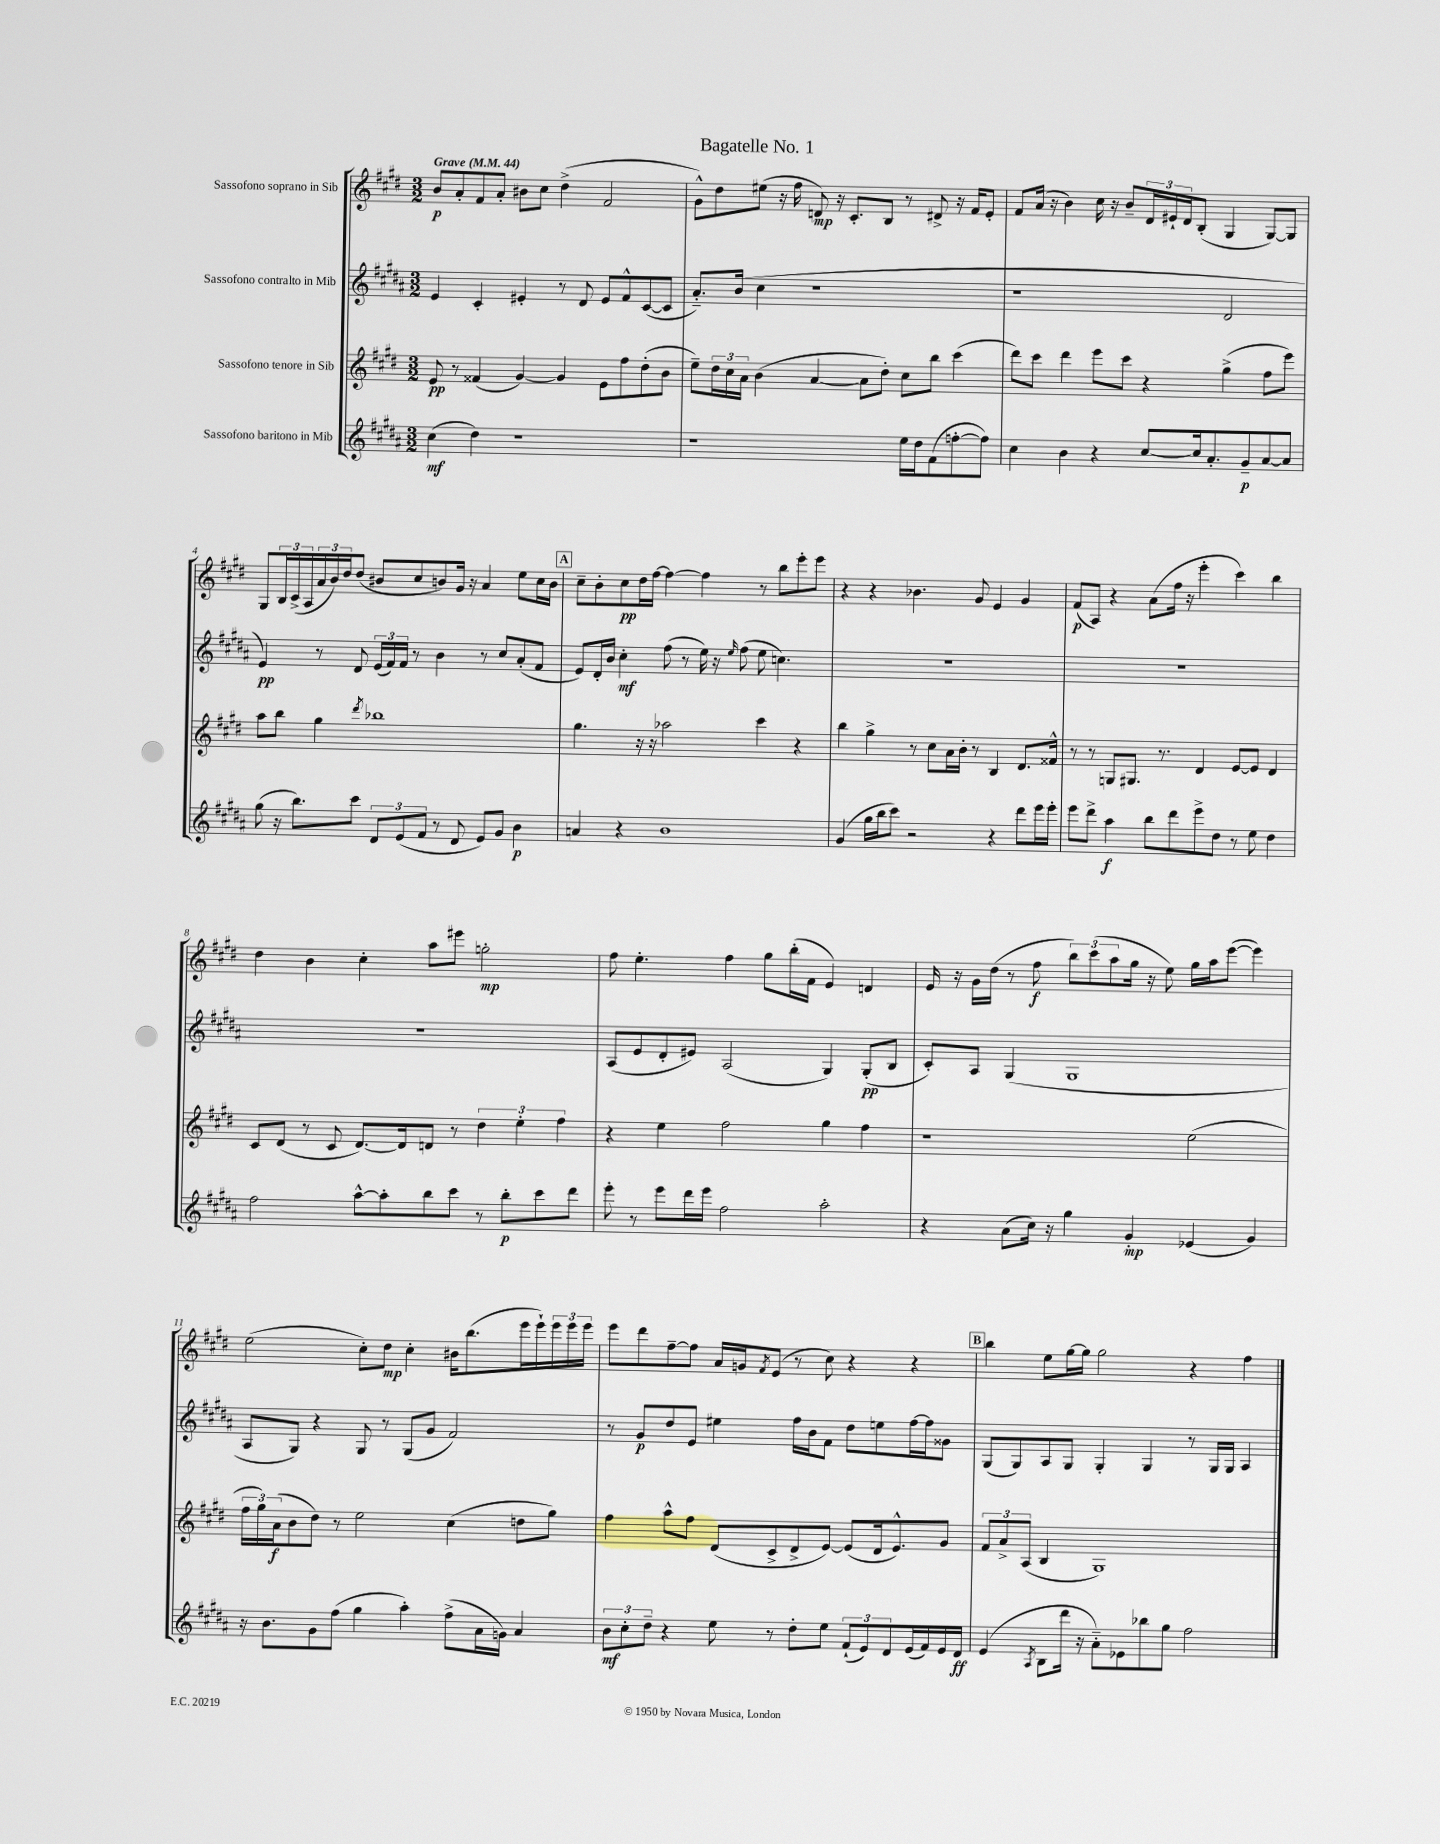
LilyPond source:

\header { title = "Bagatelle No. 1" }
<<
\new StaffGroup <<
\new Staff = "s0" \with { instrumentName = "Sassofono soprano in Sib" } {
    \clef treble \key e \major \numericTimeSignature \time 3/2 \tempo "Grave" 4 = 44
    b'8\p a'8-. fis'8 a'8-. bis'8 cis''8 dis''4->( fis'2 |
    gis'8-^) dis''8 eis''8( r16 fis''16 d'8\mp) r16 cis'8.-. b8 r8 dis'8-> r16 fis'16 e'8-. |
    fis'8 a'16( r16 b'4) cis''16 r16 b'8-- \tuplet 3/2 { dis'16 eis'16-! dis'16 } b8-.( gis4 gis8~) gis8 |
    gis8 \tuplet 3/2 { b16 cis'16->( a16 } \tuplet 3/2 { a'16 b'16) dis''16 } dis''8( bis'8 cis''8 b'8) gis'16 r16 a'4 e''8 cis''16 b'16 |
    \mark \markup { \box "A" } cis''8-- b'8-. cis''8\pp dis''16 fis''16~ fis''4~ fis''4 r8 b''8 e'''8-. e'''8 |
    r4 r4 bes'4. gis'8 e'4 gis'4 |
    fis'8\p( a8) r4 a'8( fis''16 r16 e'''4-. cis'''4) b''4 |
    dis''4 b'4 cis''4-. a''8 eis'''8 g''2-.\mp |
    fis''8 e''4.-. fis''4 gis''8 b''16-.( fis'16 e'4) d'4 |
    e'16 r16 gis'16 dis''16( r8 fis''8\f \tuplet 3/2 { b''8) cis'''8( a''8 } gis''16 r16 e''8) gis''16 a''16 e'''8~( e'''4) |
    e''2( cis''8-.) dis''8\mp cis''4-. bis'16 b''8.( e'''16 e'''16-!) \tuplet 3/2 { e'''16 e'''16 e'''16 } |
    e'''8 dis'''8 fis''8~-- fis''8 a'16 g'16 \acciaccatura { fis'8 } e'8( r8 cis''8) r4 r4 |
    \mark \markup { \box "B" } b''4 e''8 gis''16~ gis''16 gis''2 r4 fis''4 \bar "|." |
}
\new Staff = "s1" \with { instrumentName = "Sassofono contralto in Mib" } {
    \clef treble \key b \major \numericTimeSignature \time 3/2
    e'4 cis'4-. eis'4-. r8 dis'8 eis'8 fis'8-^ cis'8~( cis'8 |
    ais'8.-_) b'16( cis''4 r1 |
    r1 dis'2 |
    e'4\pp) r8 dis'8 \tuplet 3/2 { e'16( fis'16) fis'16 } r8 b'4 r8 cis''8 ais'8-.( fis'8 |
    \mark \markup { \box "A" } e'8) dis'16-. b'16 cis''4-.\mf fis''8( r8 e''16) r16 \grace { e''16 } fis''8( e''8 c''4.) |
    R1. |
    R1. |
    R1. |
    ais8( e'8 dis'8-. eis'8) ais2( gis4) gis8-.\pp( b8 |
    cis'8-.) ais8 gis4( gis1 |
    ais8 gis8) r4 gis8 r8 gis8( gis'8 fis'2) |
    r8 gis'8\p dis''8 e'8 eis''4 fis''16 b'16 fis'8 dis''8 e''8 fis''16~ fis''16 gisis'8 |
    \mark \markup { \box "B" } gis8( gis8) ais8 gis8 gis4-. gis4 r8 gis16 gis16 ais4 \bar "|." |
}
\new Staff = "s2" \with { instrumentName = "Sassofono tenore in Sib" } {
    \clef treble \key e \major \numericTimeSignature \time 3/2
    e'8\pp r8 fisis'4( gis'4~) gis'4 e'8 fis''8 dis''8-.( b'8 |
    e''8--) \tuplet 3/2 { dis''16 cis''16 a'16 } b'4( a'4~ a'8 dis''8-.) cis''8 b''8 cis'''4( |
    dis'''8) cis'''8 dis'''4 e'''8 cis'''8 r4 gis''4->( fis''8 e'''8) |
    a''8 b''8 gis''4 \acciaccatura { dis'''8 } bes''1 |
    \mark \markup { \box "A" } gis''4. r16 r16 aes''2 cis'''4 r4 |
    b''4 gis''4-> r8 cis''8 a'16 b'16-. r8 b4 dis'8. fisis'16-^ |
    r8 r8 g8 gis8. r8. dis'4 e'8~ e'8 dis'4 |
    cis'8 dis'8( r8 cis'8 dis'8.~) dis'16 d'8 r8 \tuplet 3/2 { dis''4 e''4-. fis''4 } |
    r4 e''4 fis''2 gis''4 fis''4 |
    r1 e''2( |
    \tuplet 3/2 { fis''16 gis''16) a'16\f( } b'8 dis''8) r8 e''2 cis''4( d''8 gis''8) |
    fis''4 a''8-^ fis''8 dis'8( cis'8-> dis'8-> e'8~) e'8( dis'16 e'8.-^) gis'8 |
    \mark \markup { \box "B" } \tuplet 3/2 { fis'8 a'8-> a8( } b4 gis1) \bar "|." |
}
\new Staff = "s3" \with { instrumentName = "Sassofono baritono in Mib" } {
    \clef treble \key b \major \numericTimeSignature \time 3/2
    cis''4\mf( dis''4) r1 |
    r1 e''16 dis''16 fis'8( f''8~-. f''8) |
    cis''4 b'4 r4 cis''8~ cis''16 ais'8.-. gis'8--\p ais'8~ ais'8 |
    gis''8( r16 b''8.) cis'''8 \tuplet 3/2 { dis'8 e'8( fis'8 } r8 dis'8 e'8) gis'8 b'4\p |
    \mark \markup { \box "A" } a'4 r4 b'1 |
    gis'4( gis''16 b''16 cis'''8) r2 r4 dis'''8 e'''16 e'''16-. |
    e'''8 dis'''8-> ais''4\f b''8 dis'''8 e'''8-> dis''8 r8 e''8 dis''4 |
    fis''2 ais''8~-^ ais''8-. b''8 cis'''8 r8 b''8-.\p cis'''8 dis'''8 |
    e'''8-. r8 e'''8 dis'''16 e'''16 fis''2 ais''2-. |
    r4 ais'8( cis''16) r16 gis''4 gis'4-.\mp ees'4( gis'4) |
    r16 b'8. gis'8 fis''8( gis''4 ais''4-.) fis''8->( ais'16 g'16) ais'4 |
    \tuplet 3/2 { b'8\mf cis''8-. dis''8-- } r4 e''8 r8 dis''8-. e''8 \tuplet 3/2 { fis'8-!( e'8) dis'8 } e'16( fis'16) e'16 dis'16\ff |
    \mark \markup { \box "B" } e'4( \acciaccatura { ais8 } b8 dis'''16 r16 ais'8-_) ees'8 bes''8 gis''8 fis''2 \bar "|." |
}
>>
>>
